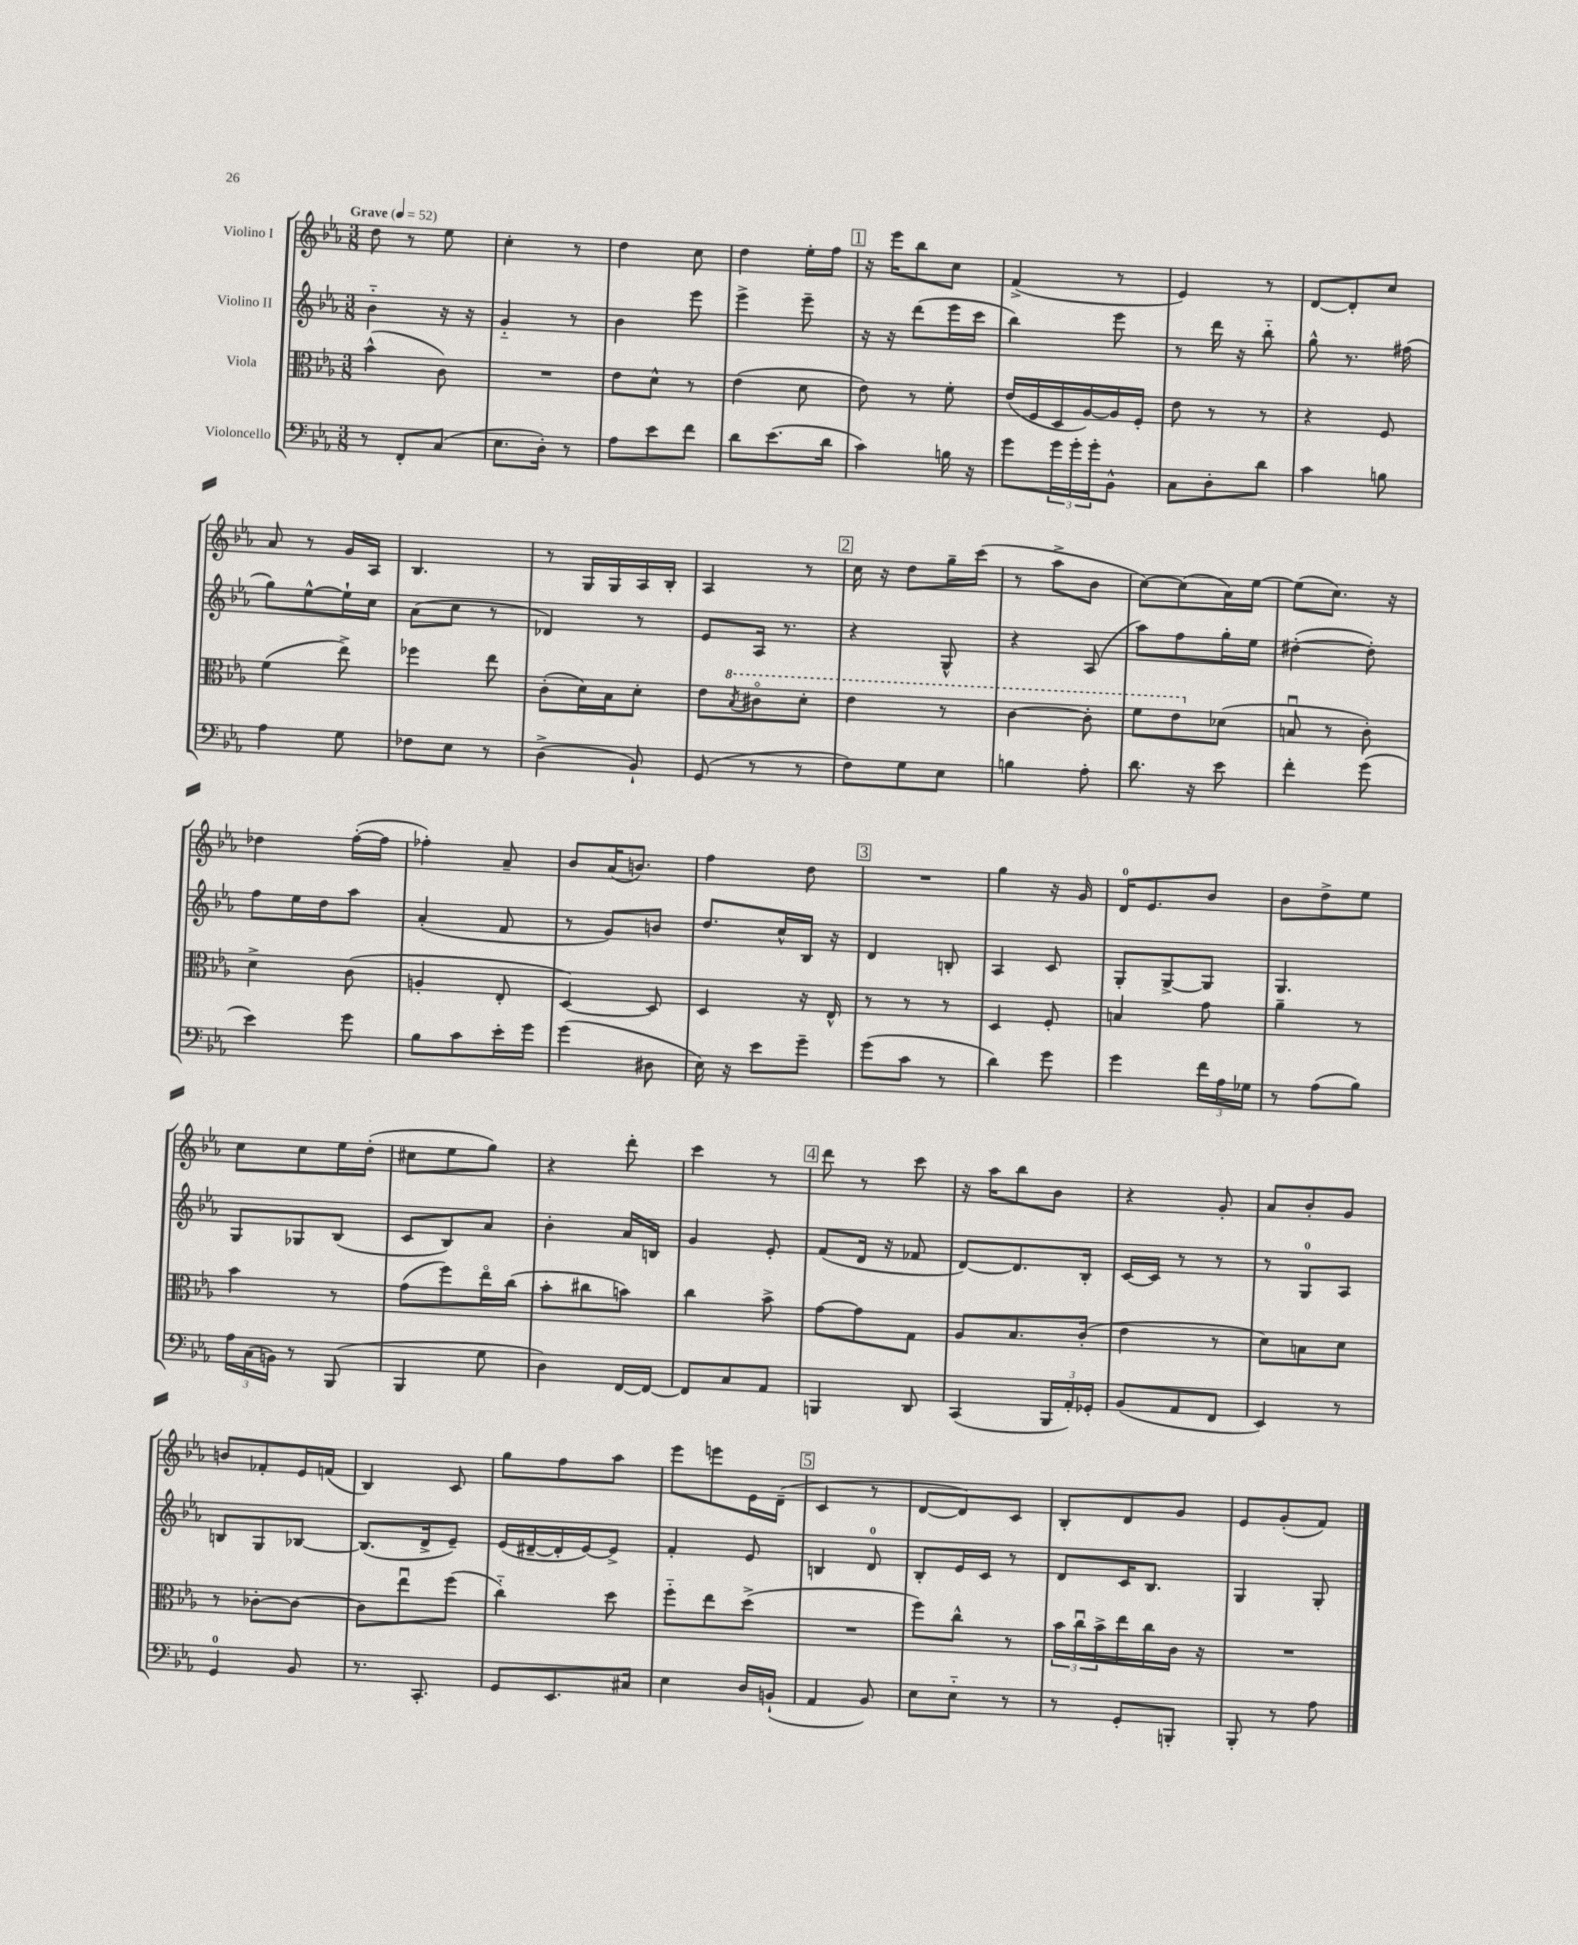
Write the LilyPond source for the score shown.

<<
\new StaffGroup <<
\new Staff = "s0" \with { instrumentName = "Violino I" } {
    \clef treble \key ees \major \numericTimeSignature \time 3/8 \tempo "Grave" 4 = 52
    d''8 r8 ees''8 |
    c''4-. r8 |
    d''4 c''8 |
    d''4 ees''16-. f''16 |
    \mark \markup { \box "1" } r16 ees'''16 bes''8 c''8 |
    f'4->( r8 |
    ees'4) r8 |
    d'8~ d'8-. c''8 |
    aes'8 r8 g'16 aes16 |
    bes4. |
    r8 g16 g16 aes16 bes16-. |
    aes4 r8 |
    \mark \markup { \box "2" } c''16 r16 d''8 g''16-- c'''16( |
    r8 aes''8-> bes'8 |
    c''8~) c''8( aes'16) ees''16~ |
    ees''8( c''8.) r16 |
    des''4 f''16~-.( f''16 |
    fes''4-.) aes'8-- |
    bes'8 aes'16( b'8.) |
    f''4 d''8 |
    \mark \markup { \box "3" } R4. |
    g''4 r16 g'16 |
    d'16-0 ees'8. bes'8 |
    bes'8 d''8-> ees''8 |
    c''8 c''8 ees''16 d''16-.( |
    cis''8 ees''8 g''8) |
    r4 d'''8-. |
    c'''4 r8 |
    \mark \markup { \box "4" } d'''8 r8 c'''8 |
    r16 aes''16 bes''8 bes'8 |
    r4 g'8-. |
    aes'8 bes'8-. g'8 |
    b'8 fes'8-. ees'16 f'16( |
    bes4) c'8 |
    g''8 f''8 aes''8 |
    ees'''8 e'''8 ees'16 d'16--( |
    \mark \markup { \box "5" } c'4 r8 |
    d'8~ d'8) c'8 |
    bes8-. d'8 g'8 |
    ees'8 g'8-.( f'8) \bar "|." |
}
\new Staff = "s1" \with { instrumentName = "Violino II" } {
    \clef treble \key ees \major \numericTimeSignature \time 3/8
    bes'4-_ r16 r16 |
    g'4-_ r8 |
    bes'4 ees'''8 |
    ees'''4-> ees'''8-- |
    \mark \markup { \box "1" } r16 r16 d'''8( ees'''16 c'''16 |
    bes''4) ees'''8 |
    r8 d'''16 r16 bes''8-_ |
    g''8-^ r8. fis''16( |
    g''8) ees''8~-^ ees''16-! c''16 |
    aes'8( c''8 r8 |
    des'4) r8 |
    ees'8 aes16 r8. |
    \mark \markup { \box "2" } r4 g8-^ |
    r4 aes8( |
    aes''8) f''8 g''16-. ees''16 |
    dis''4~-.( dis''8-.) |
    f''8 ees''16 d''16 aes''8 |
    aes'4-.( f'8 |
    r8 g'8) b'8 |
    d''8. c''16-^ bes16 r16 |
    \mark \markup { \box "3" } d'4 b8-. |
    aes4 c'8 |
    g8-. g8~-> g8 |
    g4. |
    g8 ges8 bes8( |
    c'8 bes8) aes'8 |
    bes'4-. aes'16 b16 |
    g'4 ees'8-. |
    \mark \markup { \box "4" } f'8( d'16 r16 fes'8 |
    d'8~) d'8. bes16-. |
    c'16~ c'16 r8 r8 |
    r8 g8-0 aes8 |
    b8 g8 bes8~ |
    bes8.( d'16-> ees'8--) |
    ees'16( dis'16~-- dis'16-. ees'16~) ees'8-> |
    f'4-. ees'8 |
    \mark \markup { \box "5" } b4 d'8-0 |
    bes8-. ees'16 c'16 r8 |
    d'8 c'16 bes8. |
    g4 g8-. \bar "|." |
}
\new Staff = "s2" \with { instrumentName = "Viola" } {
    \clef alto \key ees \major \numericTimeSignature \time 3/8
    bes'4-^( c'8) |
    R4. |
    ees'8 d'8-^ r8 |
    ees'4( d'8 |
    \mark \markup { \box "1" } ees'8) r8 f'8-. |
    ees'16( f16 d16 aes16~) aes16 f16-. |
    ees'8 r8 r8 |
    r4 f8 |
    f'4( ees''8->) |
    fes''4 ees''8 |
    c'8-.( d'16) bes16 d'8-. |
    ees'8 \ottava #1 \acciaccatura { bes'8 } cis''8\flageolet d''8-. |
    \mark \markup { \box "2" } ees''4 r8 |
    c''4~ c''8-. |
    f''8 ees''8 \ottava #0 des'8( |
    b8\downbow r8 c'8-.) |
    d'4-> c'8( |
    a4-. ees8-. |
    d4~) d8 |
    d4 r16 ees16-^ |
    \mark \markup { \box "3" } r8 r8 r8 |
    d4 f8-. |
    b4 g'8 |
    aes'4-- r8 |
    bes'4 r8 |
    g'8( f''8) ees''16\flageolet c''16( |
    bes'8-. cis''8 b'8) |
    c''4 bes'8-> |
    \mark \markup { \box "4" } g'8~ g'8 g8 |
    aes8 bes8. c'16-.( |
    ees'4 r8 |
    d'8) b8 d'8 |
    r8 ces'8~-. ces'8~ |
    ces'8 ees''8\downbow f''8( |
    c''4-_) d''8 |
    f''8-_ ees''8 d''8->( |
    \mark \markup { \box "5" } R4. |
    f''8) c''8-^ r8 |
    \tuplet 3/2 { bes'16 c''16\downbow bes'16-> } ees''16 c''16 c'16 r16 |
    R4. \bar "|." |
}
\new Staff = "s3" \with { instrumentName = "Violoncello" } {
    \clef bass \key ees \major \numericTimeSignature \time 3/8
    r8 f,8-. c8( |
    ees8. d16-.) r8 |
    aes8 ees'8 f'8 |
    d'8 ees'8.( d'16 |
    \mark \markup { \box "1" } c'4) b16 r16 |
    g'8 \tuplet 3/2 { g'16 g'16-. g'16-. } bes,8-^ |
    c8 d8-. d'8 |
    c'4 b8 |
    aes4 g8 |
    fes8 ees8 r8 |
    d4->( bes,8-!) |
    g,8( r8 r8 |
    \mark \markup { \box "2" } f8) g8 ees8 |
    b4 aes8-. |
    d'8. r16 ees'8 |
    f'4-. g'8( |
    ees'4) g'8 |
    bes8 c'8 ees'16-. g'16 |
    g'4( dis8 |
    ees16) r16 ees'8 g'8-- |
    \mark \markup { \box "3" } g'8( c'8 r8 |
    d'4) g'8 |
    g'4 \tuplet 3/2 { f'16 aes16 ges16 } |
    r8 aes8( bes8) |
    \tuplet 3/2 { aes16 c16( b,16) } r8 bes,,8( |
    bes,,4 g8 |
    d4) f,16~ f,16~ |
    f,8 c8 aes,8 |
    \mark \markup { \box "4" } b,,4 d,8 |
    c,4( \tuplet 3/2 { bes,,16 aes,16-.) ges,16-. } |
    bes,8( aes,8 f,8 |
    ees,4) r8 |
    g,4-0 bes,8 |
    r8. c,8.-. |
    g,8 ees,8. cis16 |
    ees4 d16 b,16-!( |
    \mark \markup { \box "5" } aes,4 bes,8) |
    ees8 ees8-_ r8 |
    r8 g,8-. b,,8-. |
    bes,,8-. r8 aes8 \bar "|." |
}
>>
>>
\layout { \context { \Score \remove "Bar_number_engraver" } }
